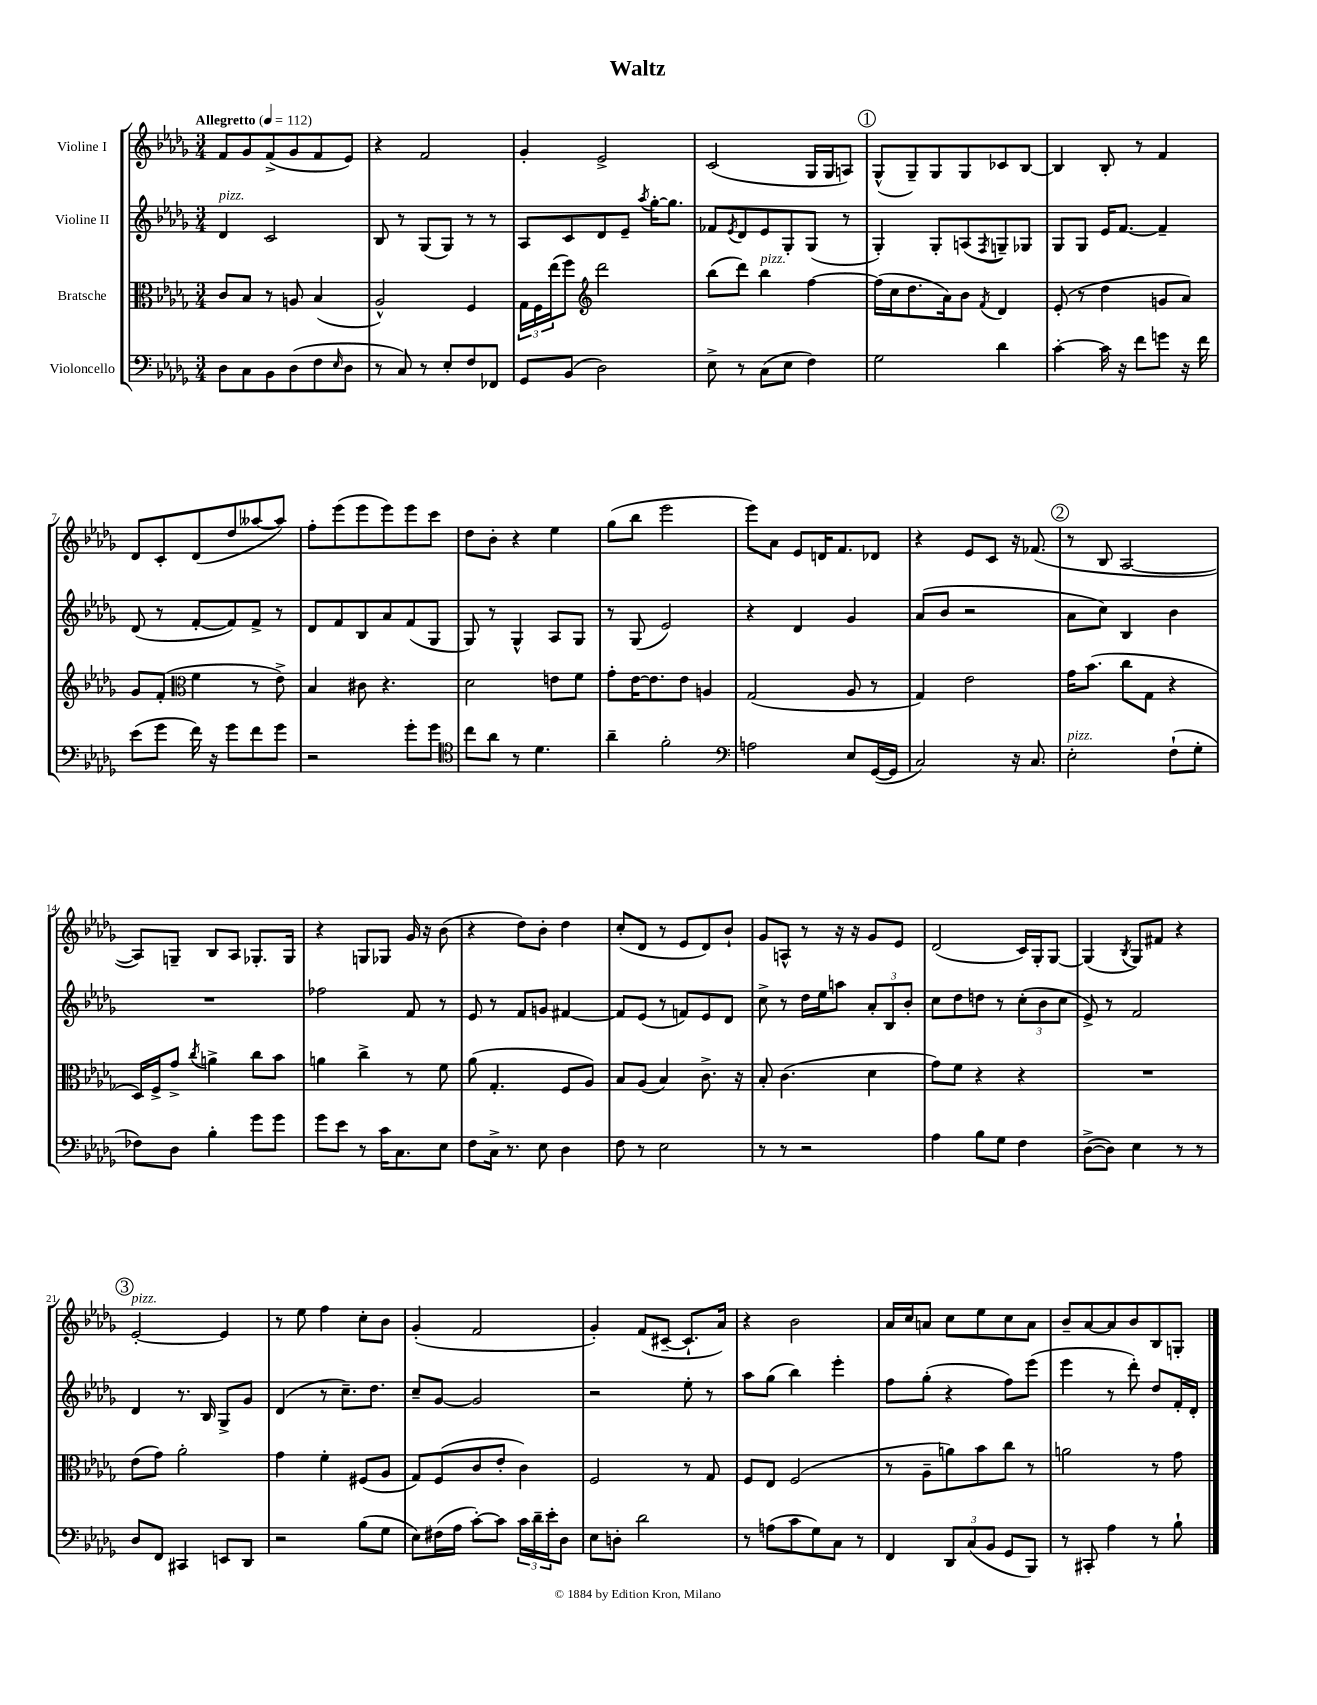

**kern	**kern	**kern	**kern
*part4	*part3	*part2	*part1
*staff4	*staff3	*staff2	*staff1
*I"Violoncello	*I"Bratsche	*I"Violine II	*I"Violine I
*clefF4	*clefC3	*clefG2	*clefG2
*k[b-e-a-d-g-]	*k[b-e-a-d-g-]	*k[b-e-a-d-g-]	*k[b-e-a-d-g-]
*M3/4	*M3/4	*M3/4	*M3/4
*MM112	*MM112	*MM112	*MM112
=1	=1	=1	=1
!	!	!	!LO:TX:a:B:t=Allegretto
!	!	!LO:TX:a:i:t=pizz.	!
8D-\L	8c/L	4d-/	8f/L
8C\	8B-/J	.	8g-/
8BB-\	8r	2c/	(8f^/
(8D-\	8An/	.	8g-/
8F\	(4B-/	.	8f/
16qqE-/	.	.	.
8D-\J	.	.	8e-/J)
=2	=2	=2	=2
8r	2A-^^/)	8B-/	4r
8C/)	.	8r	.
8r	.	(8G-/L	2f/
8E-'/L	.	8G-/J)	.
8F/	4F/	8r	.
8FF-X/J	.	8r	.
=3	=3	=3	=3
8GG-/L	24G-\LL	8A-/L	4g-'/
.	24F\	.	.
.	(24ee-\J	.	.
(8BB-/J	8ff\J)	8c/	.
*	*clefG2	*	*
2D-\)	2ddd-\	8d-/	2e-^/
.	.	8e-~/J	.
.	.	8qaa-/	.
.	.	[16gg-'\KL	.
.	.	8.gg-\J]	.
=4	=4	=4	=4
8E-^\	(8bb-\L	8f-X/L	(2c/
.	.	8qe-/	.
8r	8ddd-\J)	8d-/	.
!	!LO:TX:a:i:t=pizz.	!	!
(8C\L	4bb-\	8e-/	.
8E-\J	.	8G-'/	.
4F\)	[4ff\	(8G-/J	16G-/LL
.	.	.	16G-/J
.	.	8r	8An/J)
!!LO:REH:place=s1:t=1
=5	=5	=5	=5
2G-\	(16ff\LL]	4G-'/)	(8G-^^/L
.	16cc\J	.	.
.	8.dd-\	.	8G-~/)
.	.	8G-'/L	8G-/
.	16a-\k)	.	.
.	8b-\J	(8An/	8G-/
.	8qf/	8qF/	.
4d-\	4d-/	8Gn~/)	8c-X/
.	.	8G-X/J	[8B-/J
=6	=6	=6	=6
[4c'\	(8e-'/	8G-/L	4B-/]
.	8r	8G-/J	.
16c\]	4dd-\	16e-/KL	8B-'/
16r	.	[8.f/J	.
8f\L	.	.	8r
8gn\J	8gn/L	4f~/]	4f/
16r	8a-/J)	.	.
16f\	.	.	.
!!LO:LB:g=z
=7	=7	=7	=7
(8e-\L	8g-/L	(8d-/	8d-/L
8g-\J	(8f'/J	8r	8c'/
*	*clefC3	*	*
16f\)	4f\	[8f'/L	(8d-/
16r	.	.	.
8g-\L	.	8f/])	8dd-/
8f\	8r	8f^/J	[8aa--X/
8g-\J	8e-^\)	8r	8aa--/J])
=8	=8	=8	=8
2r	4B-/	8d-/L	8ff'\L
.	.	8f/	(8eee-\
.	8c#X\	8B-/	8eee-\
.	4.r	8a-/	8eee-\)
8g-'\L	.	(8f/	8eee-\
8g-\J	.	8G-/J	8ccc\J
=9	=9	=9	=9
*clefC4	*	*	*
8cc\L	2d-\	8G-/)	8dd-\L
8a-\J	.	8r	8b-'\J
8r	.	4G-^^/	4r
4.d-\	.	.	.
.	8en\L	8A-/L	4ee-\
.	8f\J	8G-/J	.
=10	=10	=10	=10
4a-~\	8g-'\L	8r	(8gg-\L
.	[16e-\K	(8G-/	8bb-\J
.	8.e-\]	.	.
2f'\	.	2e-/)	2eee-\
.	8e-\J	.	.
.	4An/	.	.
=11	=11	=11	=11
*clefF4	*	*	*
2An\	(2G-/	4r	8eee-\L)
.	.	.	8a-\J
.	.	4d-/	8e-/L
.	.	.	16dn/K
.	.	.	8.f/
8E-/L	8A-/	4g-/	.
([16GG-/L	8r	.	8d-X/J
16GG-/JJ]	.	.	.
=12	=12	=12	=12
2C/)	4G-/)	(8a-/L	4r
.	.	8b-/J	.
.	2e-\	2r	8e-/L
.	.	.	8c/J
16r	.	.	16r
8.C/	.	.	(8.f-X/
!!LO:REH:place=s1:t=2
=13	=13	=13	=13
!LO:TX:a:i:t=pizz.	!	!	!
2E-'\	16g-\KL	8a-\L	8r
.	(8.b-\J	.	.
.	.	8cc\J)	8B-/
.	8cc\L	4B-/	[2A-/
.	8G-\J	.	.
(8F`\L	4r	4b-\	.
8G-'\J	.	.	.
!!LO:LB:g=z
=14	=14	=14	=14
8F-X\L)	16D-/LL)	2.r	8A-/L])
.	16F^/J	.	.
8D-\J	8g-^/J	.	8Gn~/J
.	8qcc/	.	.
4B-'\	4an^\	.	8B-/L
.	.	.	8A-/J
8g-\L	8cc\L	.	8.G-X'/L
8g-\J	8b-\J	.	.
.	.	.	16G-/Jk
=15	=15	=15	=15
8g-\L	4an\	2ff-X\	4r
8e-\J	.	.	.
8r	4cc^\	.	8Gn/L
16c\KL	.	.	8G-X/J
8.C\	.	.	.
.	8r	8f/	16g-/
.	.	.	16r
8E-\J	8f\	8r	(8b-\
=16	=16	=16	=16
8F\L	(8a-\	8e-/	4r
16C^\Jk	4.G-'/	8r	.
8.r	.	.	.
.	.	8f/L	8dd-\L)
8E-\	.	8gn/J	8b-'\J
4D-\	8F/L	[4f#X/	4dd-\
.	8A-/J)	.	.
=17	=17	=17	=17
8F\	8B-/L	8f#/L]	(8cc'/L
8r	(8A-/J	(8e-/J	8d-/J
2E-\	4B-/)	8r	8r
.	.	8fn/L)	8e-/L
.	8.c^\	8e-/	8d-/)
.	.	8d-/J	8b-`/J
.	16r	.	.
=18	=18	=18	=18
8r	8B-'/	8cc^\	8g-/L
8r	(4.c\	8r	8An^^/J
2r	.	16dd-\LL	8r
.	.	16ee-\J	.
.	.	8aan\J	16r
.	.	.	16r
.	4d-\	12a-'/L	8g-/L
.	.	12B-/	.
.	.	.	8e-/J
.	.	12b-'/J	.
=19	=19	=19	=19
4A-\	8g-\L)	8cc\L	(2d-/
.	8f\J	8dd-\	.
8B-\L	4r	8ddn\J	.
8G-\J	.	8r	.
4F\	4r	(12cc'\L	16c/LL)
.	.	.	16G-'/J
.	.	12b-\	.
.	.	.	[8G-/J
.	.	12cc\J	.
=20	=20	=20	=20
([8D-^\L	2.r	8e-^/)	(4G-/]
8D-\J])	.	8r	.
.	.	.	8qB-/
4E-\	.	2f/	8G-/L)
.	.	.	8f#X/J
8r	.	.	4r
8r	.	.	.
!!LO:LB:g=z
!!LO:REH:place=s1:t=3
=21	=21	=21	=21
!	!	!	!LO:TX:a:i:t=pizz.
8D-/L	(8e-\L	4d-/	[2e-'/
8FF/J	8g-\J)	.	.
4CC#X/	2a-'\	8.r	.
.	.	16B-/	.
8EEn/L	.	8G-^/L	4e-/]
8DD-/J	.	8g-/J	.
=22	=22	=22	=22
2r	4g-\	(4d-/	8r
.	.	.	8ee-\
.	4f'\	8r	4ff\
.	.	8.cc~\L)	.
(8B-\L	(8F#X/L	.	8cc'\L
.	.	8.dd-\J	.
8G-\J	8A-/J	.	8b-\J
=23	=23	=23	=23
8E-\L)	8G-/L)	8cc~/L	(4g-'/
(16F#X\L	(8F/	[8g-/J	.
16A-\JJ	.	.	.
[8c'\L)	8c/	2g-/]	2f/
8c\J]	8e-'/J	.	.
24c\LL	4c\)	.	.
24d-~\	.	.	.
24e-'\J	.	.	.
8D-\J	.	.	.
=24	=24	=24	=24
8E-\L	2F/	2r	4g-'/)
8Dn'\J	.	.	.
2d-\	.	.	(8f/L
.	.	.	[8c#X~/J
.	8r	8ee-'\	8.c#`/L]
.	8G-/	8r	.
.	.	.	16a-/Jk)
=25	=25	=25	=25
8r	8F/L	8aa-\L	4r
(8An\L	8E-/J	(8gg-\J	.
8c\	(2F/	4bb-\)	2b-\
8G-\)	.	.	.
8C\J	.	4eee-'\	.
8r	.	.	.
=26	=26	=26	=26
4FF/	8r	8ff\L	16a-/LL
.	.	.	16cc/J
.	8A-~\L	(8gg-'\J	8an/J
12DD-/L	8an\)	4r	8cc\L
(12C/	.	.	.
.	8b-\	.	8ee-\
12BB-/J	.	.	.
8GG-/L	8cc\J	8ff\L)	8cc\
8BBB-/J)	8r	(8eee-\J	8a\J
=27	=27	=27	=27
8r	2an\	4eee-\	8b-~/L
8CC#X'/	.	.	[8a-/
4A-\	.	8r	8a-/]
.	.	8ddd-'\)	8b-/
8r	8r	8dd-/L	8B-/
8B-`\	8g-\	16f'/L	8Gn'/J
.	.	16d-'/JJ	.
==	==	==	==
*-	*-	*-	*-
